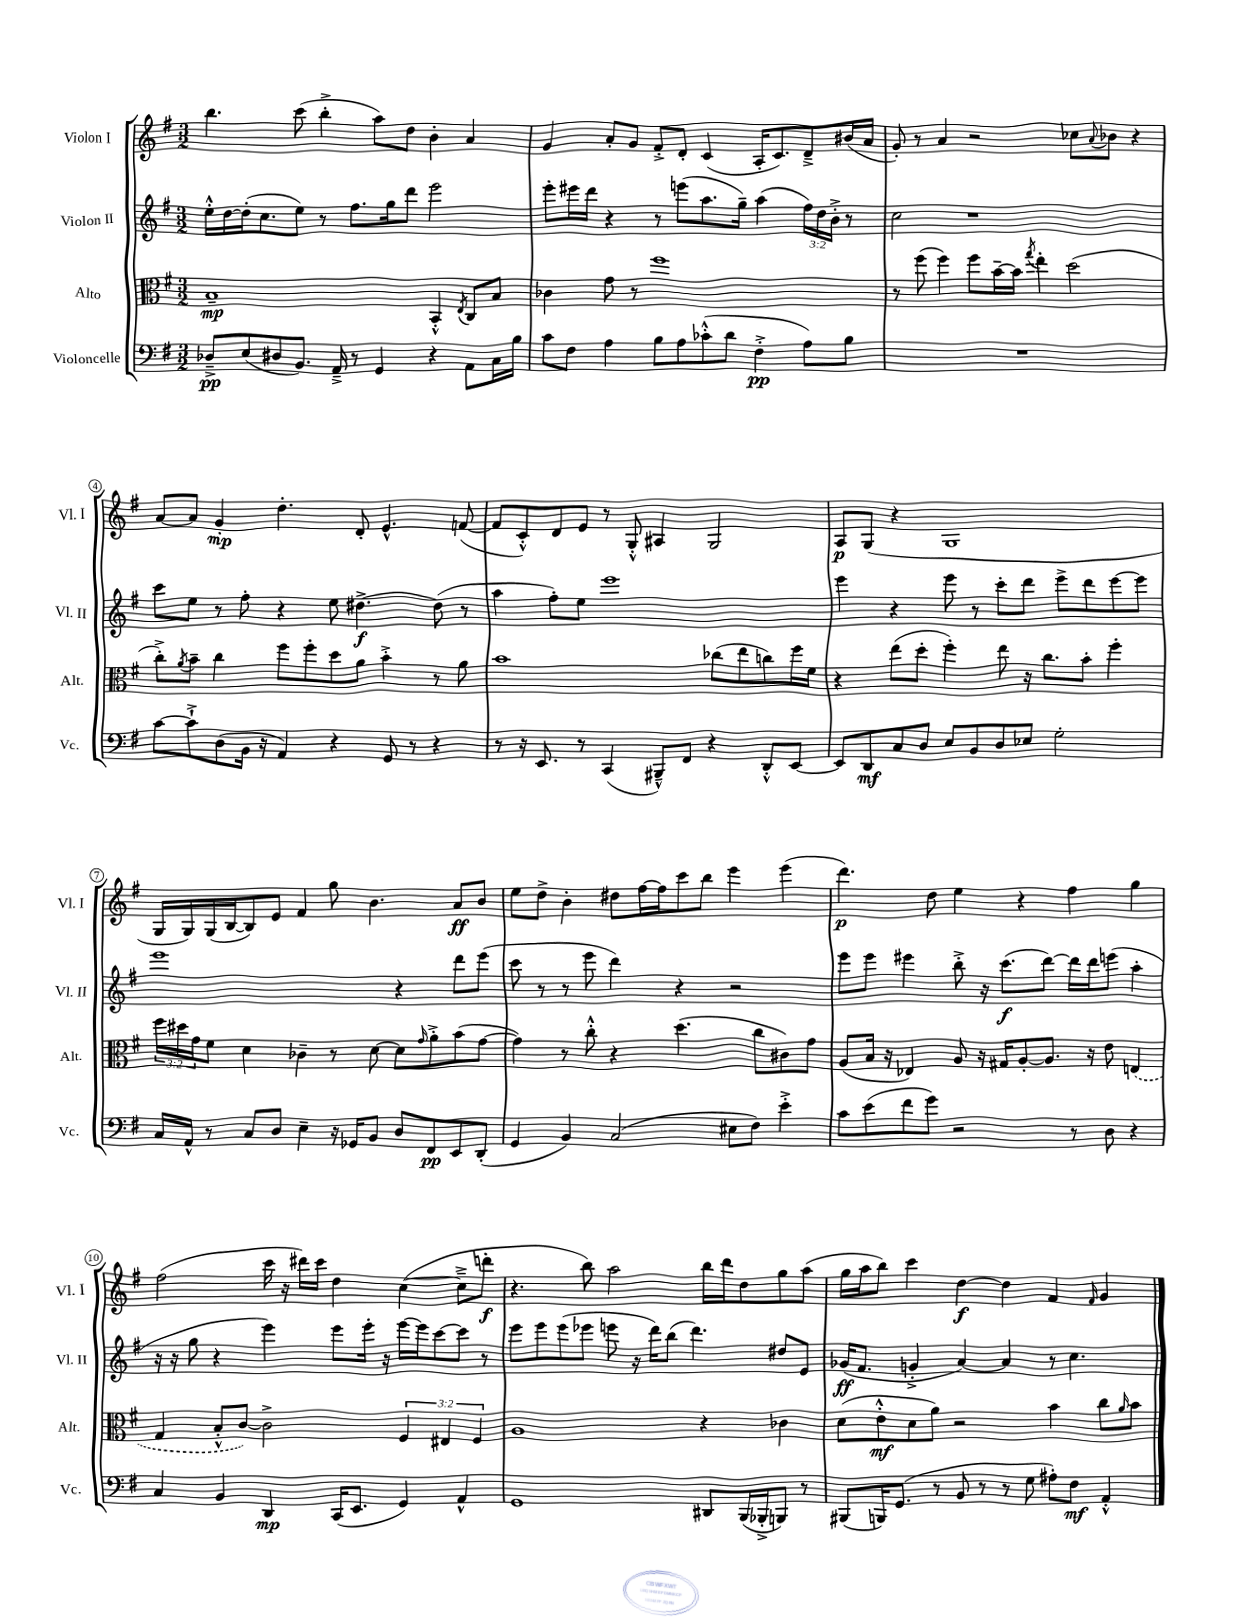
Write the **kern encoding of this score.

**kern	**kern	**kern	**kern
*staff4	*staff3	*staff2	*staff1
*clefF4	*clefC3	*clefG2	*clefG2
*k[f#]	*k[f#]	*k[f#]	*k[f#]
*M3/2	*M3/2	*M3/2	*M3/2
8D-~^/L	1B~	16ee'^^\LL	4.bb\
.	.	[16dd\	.
(8E/	.	(16dd'\]J	.
.	.	8.cc\	.
8D#/	.	.	.
8.BB/J)	.	8ee\J)	(8ccc\
.	.	8r	4bb'^\
16AA~^/	.	.	.
8r	.	8.ff#\L	.
4GG/	.	.	8aa\L)
.	.	16gg\k	.
.	.	8ddd\J	8dd\J
4r	4BB'^^/	2eee\	4b'\
.	8qE/	.	.
8AA\L	8C/L	.	4a/
16C\L	8B/J	.	.
16B\JJ	.	.	.
=	=	=	=
8c\L	4c-\	8eee'\L	4g/
8F#\J	.	16eee#\L	.
.	.	16ddd\JJ	.
4A\	8g\	4r	8a'/L
.	8r	.	8g/J
8B\L	1ff#	8r	8f#'^/L
8A\	.	(8eee\L	8d'/J
(8c-'^^\	.	8.aa\	(4c/
8d\J	.	.	.
.	.	16gg~\Jk)	.
4F#'^\	.	(4aa\	16A'/LK
.	.	.	8.c/)
8A\L)	.	24ff#\LL)	8d~^/
.	.	24dd\	.
.	.	24b'^\JJ	.
8B\J	.	8r	(16b#/L
.	.	.	16a/JJ
=	=	=	=
1.r	8r	2cc\	8g'/)
.	(8ff#\	.	8r
.	4ff#\)	.	4a/
.	8ff#\L	1r	2r
.	[16b~\L	.	.
.	16b\]JJ	.	.
.	8qgg/	.	.
.	4ee'\	.	.
.	(2dd\	.	8cc-\L
.	.	.	8qqa/
.	.	.	8b-\J
.	.	.	4r
=	=	=	=
[8c\L	8cc'^\L)	8ccc\L	[8a/L
.	8qa/	.	.
8c`^\]	8b~\J	8ee\J	8a/]J
(8D\	4cc\	8r	4g'/
16BB\Jk	.	8ff#'\	.
16r	.	.	.
4AA/)	8ff#\L	4r	4.dd'\
.	8ff#'\	.	.
4r	8dd\	8ee\	.
.	8a\J	[4.dd#^\	8d'/
8GG/	4b'^\	.	4.e^^/
8r	.	.	.
4r	8r	(8dd#\]	.
.	8a\	8r	([8f/
=	=	=	=
8r	1b	4aa\	8f/]L
16r	.	.	8c'^^/)
8.EE/	.	.	.
.	.	8ff#'\L)	8d/
8r	.	8ee\J	8e/J
(4CC/	.	1eee	8r
.	.	.	8G'^^/
8BBB#~^^/L)	.	.	4A#/
8FF#/J	.	.	.
4r	(8cc-\L	.	2G/
.	8ee\	.	.
8DD'^^/L	8cc\)	.	.
[8EE/J	16ff#\L	.	.
.	16f#\JJ	.	.
=	=	=	=
8EE/]L	4r	4eee\	8A/L
8DD/	.	.	(8G/J
8C/	(8ee\L	4r	4r
8D/J	8dd'\J	.	.
8E/L	4ff#'\)	8eee\	1G
8BB/	.	8r	.
8D/	8ee\	8ccc'\L	.
8E-/J	16r	8ddd\J	.
.	8.cc\L	.	.
2G'\	.	8eee^\L	.
.	8b'\J	8ddd\	.
.	4ff#'\	[8eee\	.
.	.	8eee\]J	.
=	=	=	=
16C/LL	24ff#\LL	1eee	16G/LL
.	24dd#\	.	.
16AA^^/JJ	.	.	16G/)
.	24g\J	.	.
8r	8f#\J	.	(16G/
.	.	.	[16B/J
8C/L	4d\	.	8B/])
8D/J	.	.	8e/J
4E~\	4c-~\	.	4f#/
16r	8r	.	8gg\
16GG-/LK	.	.	.
8BB/J	[8d\	.	4.b\
8D/L	8d\]L	4r	.
.	16qqg/	.	.
8FF#/	8a'^\	.	.
8EE/	(8b\	8ddd\L	8a/L
(8DD'/J	[8g\J	(8eee\J	8b/J
=	=	=	=
4GG/	4g\])	8ccc\	8ee\L
.	.	8r	8dd^\J
4BB/)	8r	8r	4b'\
.	8cc'^^\	8eee\	.
(2C/	4r	4ddd\)	8dd#\L
.	.	.	[16ff#\L
.	.	.	16ff#\]J
.	(4.dd\	4r	8ccc\
.	.	.	8bb\J
8E#\L	.	2r	4eee\
8F#\J)	8cc\L	.	.
4e'^\	8c#\)	.	(4eee\
.	8g\J	.	.
=	=	=	=
8c\L	(8A/L	8eee\L	4.ddd\)
(8e\	16B/Jk	8eee\J	.
.	16r	.	.
8f#\	4E-/)	4eee#\	.
8g\J)	.	.	8dd\
2r	8A/	8bb'^\	4ee\
.	16r	16r	.
.	16G#/LK	(8.ccc\L	.
.	[8A'/	.	4r
.	8.A/]J	[8ddd\J)	.
8r	.	16ddd\]LL	4ff#\
.	16r	16ddd\J	.
8D\	8e\	(8eee\J	.
4r	(4E/	4aa'\	4gg\
=	=	=	=
4C/	4G/	16r	(2ff#\
.	.	16r	.
.	.	8gg\	.
4BB/	8B'^^/L	4r	.
.	[8c/J)	.	.
4DD/	2c^\]	4eee\)	16ccc\
.	.	.	16r
.	.	.	16ddd#\LL)
.	.	.	16ccc\JJ
(16CC/LK	.	8eee\L	4dd\
8.EE/J	.	.	.
.	.	16eee'\Jk	.
.	.	16r	.
4GG/)	6F#/	[16eee\LL	([4cc\
.	.	16eee\]J	.
.	.	[8ccc\	.
.	6E#/	.	.
4AA^^/	.	8ccc\]J	8cc~^\]L
.	6F#/	.	.
.	.	8r	8ddd'\J
=	=	=	=
1GG	1A	8eee\L	4.r
.	.	8eee\	.
.	.	(8eee\	.
.	.	8eee-\J	8bb\)
.	.	8eee\	2aa\
.	.	16r	.
.	.	16ddd\LK)	.
.	.	(8bb\J	.
.	.	4.ddd\)	.
8DD#/L	4r	.	16bb\LL
.	.	.	16ddd\J
(16BBB/L	.	.	8dd\
16BBB-'^/J	.	.	.
8BBB/J)	4c-\	8dd#/L	8gg\
8r	.	8e/J	(8aa\J
=	=	=	=
(8BBB#/L	(8d\L	(16g-/LK	16gg\LL
.	.	8.f#/J	16aa\J
16BBB/K)	8e'^^\	.	8bb\J)
(8.GG/J	.	.	.
.	8d\	4g'^/	4ccc\
8r	8a\J)	.	.
8BB/	2r	[4a/)	[4dd\
8r	.	.	.
8r	.	4a/]	4dd\]
8G\	.	.	.
8A#'\L)	4b\	8r	4f#/
8F#\J	.	4.cc\	.
.	.	.	16qqf#/
4AA'^^/	8cc\L	.	4g/
.	16qqa/	.	.
.	8b\J	.	.
==	==	==	==
*-	*-	*-	*-
